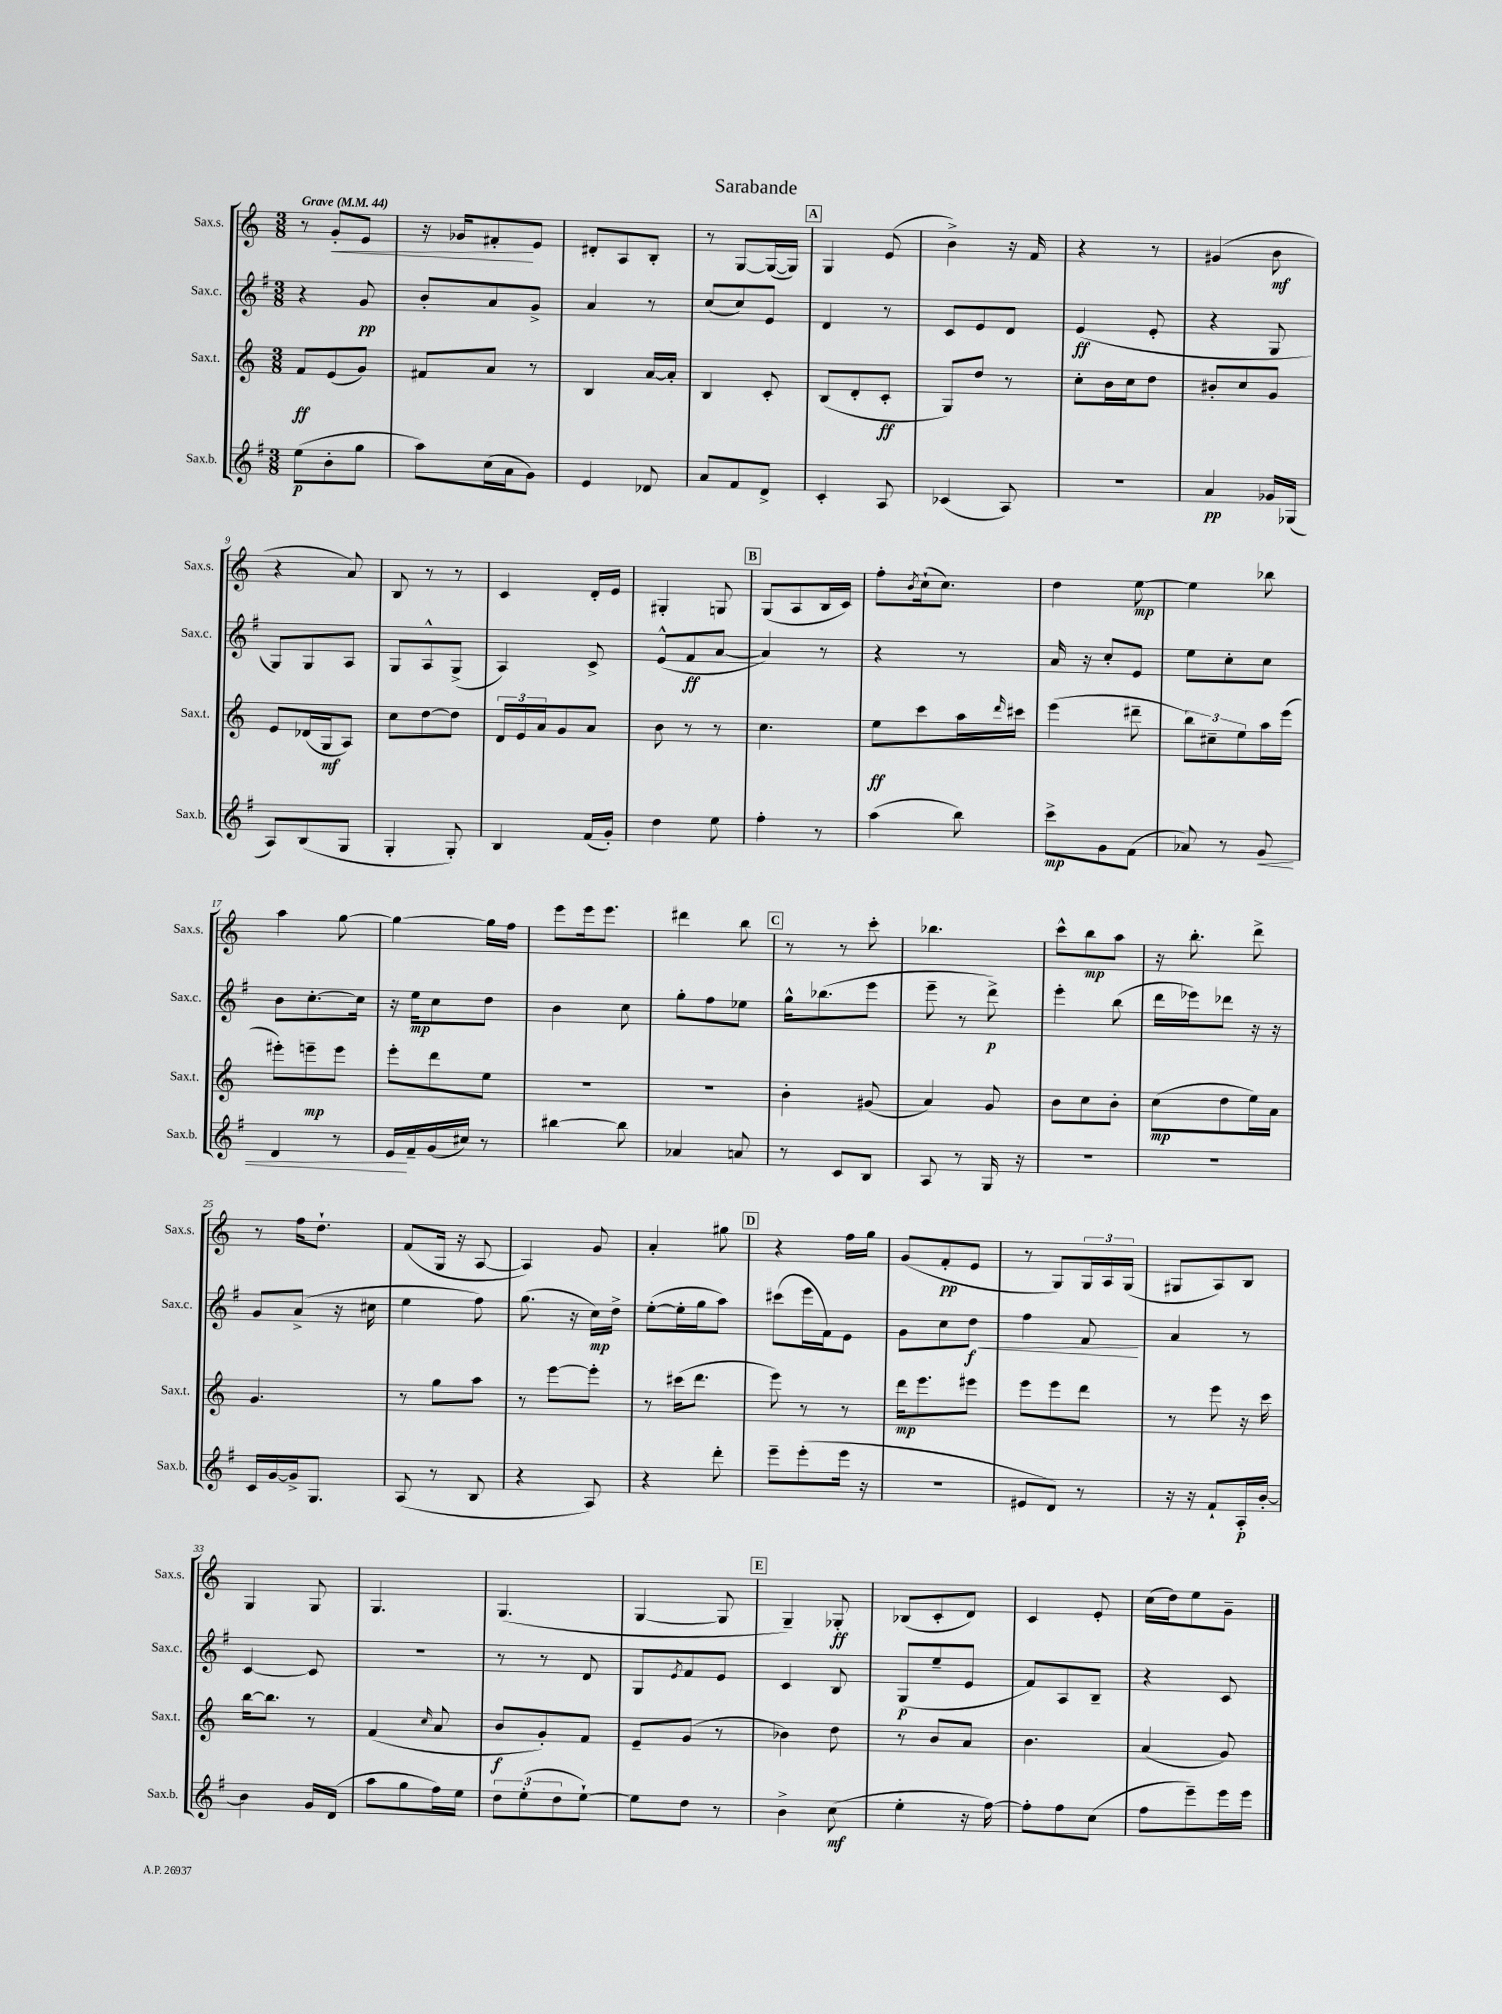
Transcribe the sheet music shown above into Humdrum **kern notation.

**kern	**dynam	**kern	**dynam	**kern	**dynam	**kern	**dynam
*part4	*part4	*part3	*part3	*part2	*part2	*part1	*part1
*staff4	*staff4	*staff3	*staff3	*staff2	*staff2	*staff1	*staff1
*I"Sax.b.	*	*I"Sax.t.	*	*I"Sax.c.	*	*I"Sax.s.	*
*I'Sax.b.	*	*I'Sax.t.	*	*I'Sax.c.	*	*I'Sax.s.	*
*clefG2	*	*clefG2	*	*clefG2	*	*clefG2	*
*k[f#]	*	*k[]	*	*k[f#]	*	*k[]	*
*M3/8	*	*M3/8	*	*M3/8	*	*M3/8	*
*MM44	*	*MM44	*	*MM44	*	*MM44	*
=1	=1	=1	=1	=1	=1	=1	=1
!	!	!	!	!	!	!LO:TX:a:B:t=Grave	!
(8ee\L	p	8f/L	ff	4r	.	8r	.
!	!	!	!	!	!	!	!LO:HP:b
8b'\	.	(8e/	.	.	.	8g'/L	<
8gg\J	.	8g/J)	.	8g/	pp	8e/J	.
=2	=2	=2	=2	=2	=2	=2	=2
8aa\L)	.	8f#X/L	.	8b'/L	.	16r	.
.	.	.	.	.	.	16g-X/KL	.
(16cc\L	.	8a/J	.	8a/	.	8f#X'/	.
16a\J	.	.	.	.	.	.	.
8g\J)	.	8r	.	8g^/J	.	8e/J	[
=3	=3	=3	=3	=3	=3	=3	=3
4e/	.	4B/	.	4a/	.	8d#X'/L	.
.	.	.	.	.	.	8A/	.
8d-X/	.	[16a/LL	.	8r	.	8B'/J	.
.	.	16a'/JJ]	.	.	.	.	.
=4	=4	=4	=4	=4	=4	=4	=4
8a/L	.	4B/	.	(8cc/L	.	8r	.
8f#/	.	.	.	8cc/)	.	[8G/L	.
8d^/J	.	8c'/	.	8e/J	.	(16G/L_	.
.	.	.	.	.	.	16G/JJ])	.
!!LO:REH:place=s1:t=A
=5	=5	=5	=5	=5	=5	=5	=5
4c'/	.	(8B/L	.	4d/	.	4G/	.
.	.	8d'/	.	.	.	.	.
8A/	.	8c'/J	ff	8r	.	(8e/	.
=6	=6	=6	=6	=6	=6	=6	=6
(4c-X/	.	8G/L)	.	8c/L	.	4b^\)	.
.	.	8dd/J	.	8e/	.	.	.
8A/)	.	8r	.	8d/J	.	16r	.
.	.	.	.	.	.	16f/	.
=7	=7	=7	=7	=7	=7	=7	=7
4.r	.	8cc'\L	.	(4e/	ff	4r	.
.	.	16b\L	.	.	.	.	.
.	.	16cc\J	.	.	.	.	.
.	.	8dd\J	.	8e'/	.	8r	.
=8	=8	=8	=8	=8	=8	=8	=8
4a/	pp	8b#X'/L	.	4r	.	(4g#X/	.
.	.	8cc/	.	.	.	.	.
16g-X/LL	.	8g/J	.	8G/	.	8b\	mf
(16G-X/JJ	.	.	.	.	.	.	.
!!LO:LB:g=z
=9	=9	=9	=9	=9	=9	=9	=9
8A/L)	.	8e/L	.	8G/L)	.	4r	.
(8B/	.	(16d-X/L	.	8G/	.	.	.
.	.	16G/J	mf	.	.	.	.
8G/J	.	8A/J)	.	8A/J	.	8a/)	.
=10	=10	=10	=10	=10	=10	=10	=10
4G'/	.	8cc\L	.	8G/L	.	8B/	.
.	.	[8dd\	.	8A^^/	.	8r	.
8G'/)	.	8dd\J]	.	(8G^/J	.	8r	.
=11	=11	=11	=11	=11	=11	=11	=11
4B/	.	24d/LL	.	4A/)	.	4c/	.
.	.	24e/	.	.	.	.	.
.	.	24a/J	.	.	.	.	.
.	.	8g/	.	.	.	.	.
(16f#/LL	.	8a/J	.	8c^/	.	16d'/LL	.
16g'/JJ)	.	.	.	.	.	16e/JJ	.
=12	=12	=12	=12	=12	=12	=12	=12
4dd\	.	8b\	.	(8e^^/L	.	4G#X'/	.
.	.	8r	.	8f#/	ff	.	.
8ee\	.	8r	.	[8a/J	.	8Gn/	.
!!LO:REH:place=s1:t=B
=13	=13	=13	=13	=13	=13	=13	=13
4ff#'\	.	4.cc\	.	4a/])	.	(8G/L	.
.	.	.	.	.	.	8A/	.
8r	.	.	.	8r	.	16B/L	.
.	.	.	.	.	.	16c/JJ)	.
=14	=14	=14	=14	=14	=14	=14	=14
(4aa\	.	8ee\L	ff	4r	.	8ff'\L	.
.	.	.	.	.	.	8qb/	.
.	.	8ccc\	.	.	.	(16cc`\k	.
.	.	.	.	.	.	8.cc\J)	.
8bb\)	.	16aa\L	.	8r	.	.	.
.	.	16qqddd/	.	.	.	.	.
.	.	16ccc#X\JJ	.	.	.	.	.
=15	=15	=15	=15	=15	=15	=15	=15
8ccc^\L	mp	(4eee\	.	16a/	.	4dd\	.
.	.	.	.	16r	.	.	.
8g\	.	.	.	8cc'/L	.	.	.
(8f#\J	.	8ddd#X~\	.	8e/J	.	[8ee\	mp
=16	=16	=16	=16	=16	=16	=16	=16
8a-X/)	.	12bb\L)	.	8ee\L	.	4ee\]	.
.	.	12cc#X~\	.	.	.	.	.
8r	.	.	.	8cc'\	.	.	.
.	.	12ee\	.	.	.	.	.
!	!LO:HP:b	!	!	!	!	!	!
8g/	<	16aa\L	.	8cc\J	.	8bb-X\	.
.	.	(16eee\JJ	.	.	.	.	.
!!LO:LB:g=z
=17	=17	=17	=17	=17	=17	=17	=17
4d/	.	8eee#X'\L)	.	8b\L	.	4aa\	.
.	.	8eeen~\	mp	[8.cc'\	.	.	.
8r	.	8eee\J	.	.	.	[8gg\	.
.	.	.	.	16cc\Jk]	.	.	.
=18	=18	=18	=18	=18	=18	=18	=18
16e/LL	.	8eee'\L	.	16r	.	4gg\_	.
16f#~/	[	.	.	16ee\KL	mp	.	.
(16g/	.	8ddd\	.	8cc\	.	.	.
16cc#X/JJ)	.	.	.	.	.	.	.
8r	.	8ee\J	.	8dd\J	.	16gg\LL]	.
.	.	.	.	.	.	16ff\JJ	.
=19	=19	=19	=19	=19	=19	=19	=19
[4bb#X\	.	4.r	.	4b\	.	8eee\L	.
.	.	.	.	.	.	16eee\k	.
.	.	.	.	.	.	8.eee\J	.
8bb#\]	.	.	.	8cc\	.	.	.
=20	=20	=20	=20	=20	=20	=20	=20
4a-X/	.	4.r	.	8gg'\L	.	4ddd#X\	.
.	.	.	.	8ff#\	.	.	.
8an/	.	.	.	8ee-X\J	.	8bb\	.
!!LO:REH:place=s1:t=C
=21	=21	=21	=21	=21	=21	=21	=21
8r	.	4b'\	.	16gg^^\KL	.	8r	.
.	.	.	.	(8.bb-X\	.	.	.
8c/L	.	.	.	.	.	8r	.
8B/J	.	(8g#X/	.	8eee\J	.	8ccc'\	.
=22	=22	=22	=22	=22	=22	=22	=22
8A/	.	4a/)	.	8eee~\	.	4.bb-X\	.
8r	.	.	.	8r	.	.	.
16G/	.	8g/	.	8ddd^\)	p	.	.
16r	.	.	.	.	.	.	.
=23	=23	=23	=23	=23	=23	=23	=23
4.r	.	8b\L	.	4eee'\	.	8ccc^^\L	.
.	.	8cc\	.	.	.	8bb\	mp
.	.	8b'\J	.	(8bb\	.	8aa\J	.
=24	=24	=24	=24	=24	=24	=24	=24
4.r	.	(8cc\L	mp	16ddd\LL	.	16r	.
.	.	.	.	16eee-X\J)	.	8.bb'\	.
.	.	8dd\	.	8ddd-X\J	.	.	.
.	.	16ee\L)	.	16r	.	8ddd^\	.
.	.	16a\JJ	.	16r	.	.	.
!!LO:LB:g=z
=25	=25	=25	=25	=25	=25	=25	=25
16c/LL	.	4.g/	.	8g/L	.	8r	.
[16g/	.	.	.	.	.	.	.
16g^/J]	.	.	.	(8a^/J	.	16ff\KL	.
8.G/J	.	.	.	.	.	8.dd`\J	.
.	.	.	.	16r	.	.	.
.	.	.	.	16cc#X\	.	.	.
=26	=26	=26	=26	=26	=26	=26	=26
(8A/	.	8r	.	4ee\	.	(8f/L	.
8r	.	8gg\L	.	.	.	16G/Jk	.
.	.	.	.	.	.	16r	.
8B/	.	8aa\J	.	8ff#\)	.	[8A/	.
=27	=27	=27	=27	=27	=27	=27	=27
4r	.	8r	.	(8.gg\	.	4A/])	.
.	.	[8eee\L	.	.	.	.	.
.	.	.	.	16r	.	.	.
8A/)	.	8eee'\J]	.	16cc\LL)	mp	8g/	.
.	.	.	.	16dd^\JJ	.	.	.
=28	=28	=28	=28	=28	=28	=28	=28
4r	.	8r	.	([8ee'\L	.	4a'/	.
.	.	(16ccc#X\KL	.	16ee'\L]	.	.	.
.	.	8.ddd\J	.	16gg\J	.	.	.
8ddd'\	.	.	.	8aa\J)	.	8gg#X\	.
!!LO:REH:place=s1:t=D
=29	=29	=29	=29	=29	=29	=29	=29
8eee~\L	.	8eee\)	.	(8ccc#X\L	.	4r	.
(8eee'\	.	8r	.	16eee\L	.	.	.
.	.	.	.	16f#\J)	.	.	.
16eee\Jk	.	8r	.	8e\J	.	16ff\LL	.
16r	.	.	.	.	.	16gg\JJ	.
=30	=30	=30	=30	=30	=30	=30	=30
4.r	.	16ddd\KL	mp	8g\L	.	(8g/L	.
.	.	8.eee\	.	.	.	.	.
.	.	.	.	8cc\	.	8f'/	pp
!	!	!	!	!	!LO:HP:b	!	!
.	.	8eee#X\J	.	8dd\J	< f	8e/J	.
=31	=31	=31	=31	=31	=31	=31	=31
8e#X/L	.	8eee\L	.	4ff#\	.	8r	.
8d/J)	.	8eee\	.	.	.	8G/L)	.
8r	.	8ddd\J	.	8f#/	.	24G/L	.
.	.	.	.	.	.	24A/	.
.	.	.	.	.	.	(24G/JJ	.
.	.	.	.	.	[	.	.
=32	=32	=32	=32	=32	=32	=32	=32
16r	.	8r	.	4a/	.	8G#X/L	.
16r	.	.	.	.	.	.	.
8f#`/L	.	8eee\	.	.	.	8A/)	.
16A'/L	p	16r	.	8r	.	8B/J	.
[16b'/JJ	.	16ccc\	.	.	.	.	.
!!LO:LB:g=z
=33	=33	=33	=33	=33	=33	=33	=33
4b\]	.	[16bb\KL	.	[4c/	.	4G/	.
.	.	8.bb\J]	.	.	.	.	.
16g/LL	.	8r	.	8c/]	.	8G/	.
(16d/JJ	.	.	.	.	.	.	.
=34	=34	=34	=34	=34	=34	=34	=34
8aa\L	.	(4f/	.	4.r	.	4.G/	.
8gg\	.	.	.	.	.	.	.
.	.	16qqcc/	.	.	.	.	.
16ff#\L)	.	8a/	.	.	.	.	.
16ee\JJ	.	.	.	.	.	.	.
=35	=35	=35	=35	=35	=35	=35	=35
12dd\L	.	8b/L	f	8r	.	(4.G/	.
(12ee'\	.	.	.	.	.	.	.
.	.	8g'/)	.	8r	.	.	.
12dd\	.	.	.	.	.	.	.
[8ee`\J)	.	8f/J	.	8d/	.	.	.
=36	=36	=36	=36	=36	=36	=36	=36
8ee\L]	.	8e~/L	.	8G/L	.	[4G/	.
.	.	.	.	8qe/	.	.	.
8dd\J	.	(8g/J	.	8f#/	.	.	.
8r	.	8r	.	8e/J	.	8G/]	.
!!LO:REH:place=s1:t=E
=37	=37	=37	=37	=37	=37	=37	=37
4b^\	.	4b-X\)	.	4c/	.	4G~/)	.
(8cc\	mf	8dd\	.	8B/	.	8G-X'/	ff
=38	=38	=38	=38	=38	=38	=38	=38
4ee'\	.	8r	.	(8G/L	p	(8B-X/L	.
.	.	8b/L	.	8ee~/	.	8c'/	.
16r	.	8a/J	.	8e/J	.	8d/J)	.
[16ff#\)	.	.	.	.	.	.	.
=39	=39	=39	=39	=39	=39	=39	=39
8ff#'\L]	.	4.b\	.	8f#/L)	.	4c/	.
8ff#\	.	.	.	8A/	.	.	.
(8cc\J	.	.	.	8B~/J	.	8e'/	.
=40	=40	=40	=40	=40	=40	=40	=40
8ff#\L	.	(4a/	.	4r	.	(16cc\LL	.
.	.	.	.	.	.	16dd\J)	.
8eee~\)	.	.	.	.	.	8ee\	.
16eee\L	.	8g/)	.	8c/	.	8g~\J	.
16eee\JJ	.	.	.	.	.	.	.
==	==	==	==	==	==	==	==
*-	*-	*-	*-	*-	*-	*-	*-
